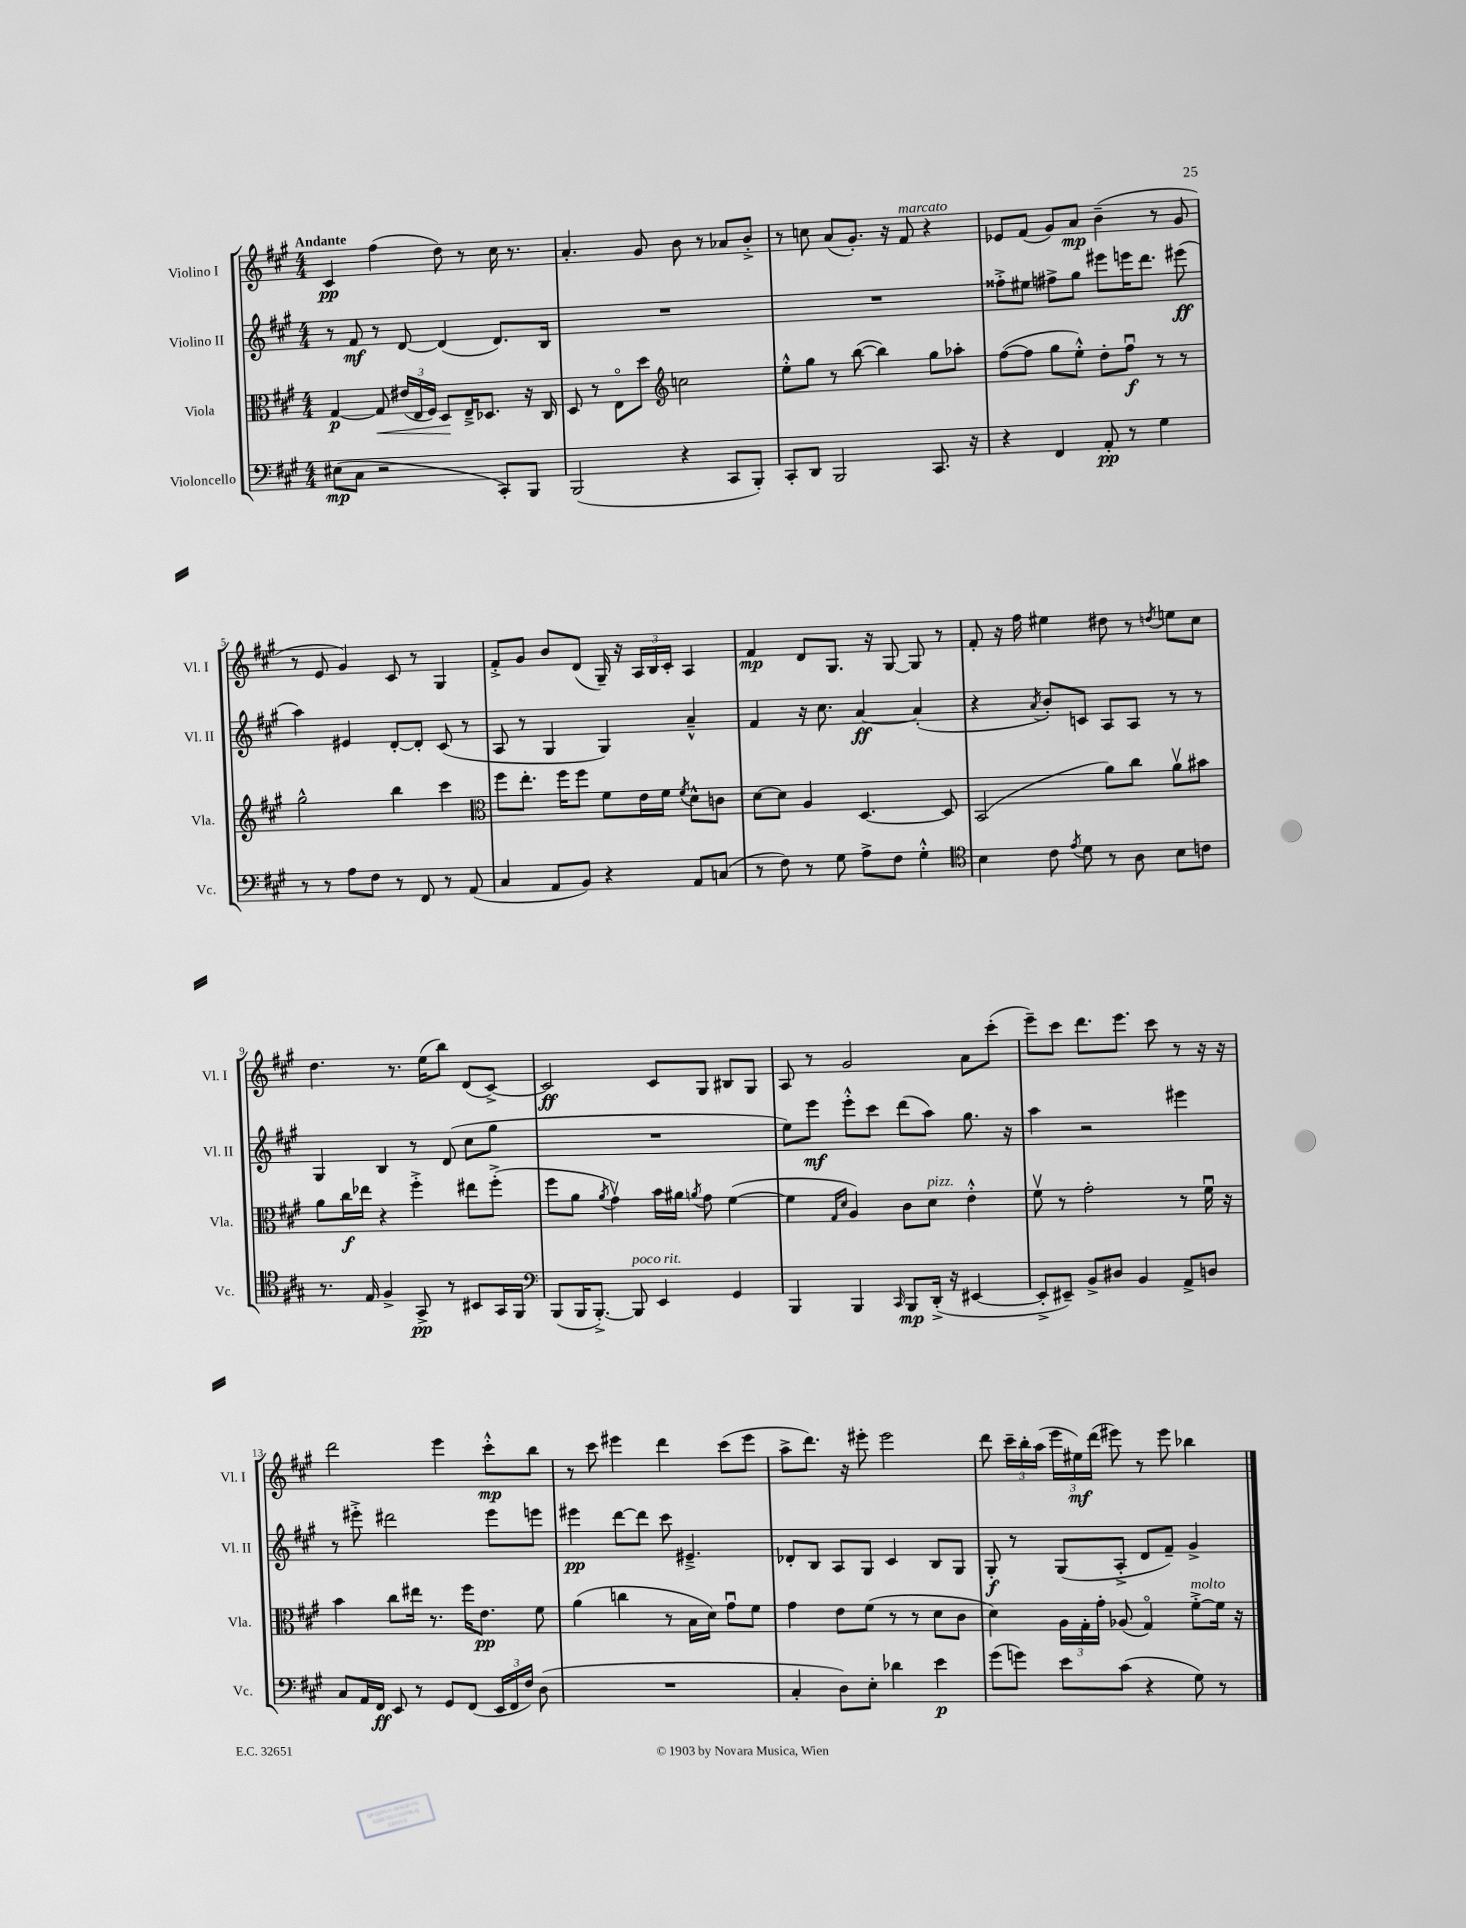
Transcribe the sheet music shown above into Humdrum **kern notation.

**kern	**kern	**kern	**kern
*staff4	*staff3	*staff2	*staff1
*clefF4	*clefC3	*clefG2	*clefG2
*k[f#c#g#]	*k[f#c#g#]	*k[f#c#g#]	*k[f#c#g#]
*M4/4	*M4/4	*M4/4	*M4/4
(8E#\L	[4G#/	8r	4c#/
8C#\J	.	8f#/	.
2r	8G#/]	8r	(4ff#\
.	(24e#/LL	[8d/	.
.	24E/	.	.
.	24F#/JJ)	.	.
.	8D/L	(4d/]	8dd\)
.	16E~^/K	.	8r
.	8.D-/J	.	.
8CC#'/L)	.	8.d/L)	16cc#\
.	.	.	8.r
8BBB/J	16r	.	.
.	16C#/	16B/Jk	.
=	=	=	=
(2BBB/	8D/	1r	4.a'/
.	8r	.	.
.	8Eo\L	.	.
.	8dd\J	.	8g#/
*	*clefG2	*	*
4r	2cc\	.	8b\
.	.	.	8r
8CC#/L	.	.	8a-/L
8BBB'/J)	.	.	8b'^/J
=	=	=	=
8CC#'/L	8ee'^^\L	1r	8r
8DD/J	8gg#\J	.	8cc\
2BBB/	8r	.	(8a/L
.	([8bb\	.	8.g#'/J)
.	4bb\])	.	.
.	.	.	16r
.	.	.	8f#/
8.CC#/	8gg#\L	.	4r
.	8aa-'\J	.	.
16r	.	.	.
=	=	=	=
4r	([8ff#\L	8ff##'^\L	8e-/L
.	8ff#\]J	8ee#\J	(8f#/J
4FF#/	8gg#\L	8ff#^\L	8g#/L)
.	8ee'^^\J)	8gg#\J	8a/J
8AA'/	8dd'\L	8eee#\L	(4b~\
8r	8ff#u\J	16eee\K	.
.	.	8.ddd\J	.
4G#\	8r	.	8r
.	8r	(8eee#\	8g#/
=	=	=	=
8r	2gg#^^\	4aa\)	8r
8r	.	.	8e/
8A\L	.	4e#/	4g#/)
8F#\J	.	.	.
8r	4bb\	[8d'/L	8c#/
8FF#/	.	8d'/]J	8r
8r	4ccc#\	(8c#/	4G#/
(8AA/	.	8r	.
=	=	=	=
*	*clefC3	*	*
4C#/	8ff#\L	8A/	8f#'^/L
.	8.ee'\J	8r	8g#/J
8AA/L	.	4G#/	8b/L
.	16ff#\LK	.	.
8BB/J)	8ff#\J	.	(8d/J
4r	8f#\L	4G#/)	16G#~/)
.	.	.	16r
.	16e\L	.	24A/LL
.	.	.	24B/
.	16f#\JJ	.	.
.	.	.	24c#'/JJ
.	8qf#/	.	.
8AA/L	8d^^\L	4a~^^/	4A/
(8C/J	8c\J	.	.
=	=	=	=
8r	[8d\L	4f#/	4f#/
8F#\)	8d\]J	.	.
8r	4A/	16r	8d/L
.	.	8.cc#\	.
8G#\	.	.	8.G#/J
8A^\L	[4.D/	[4a/	.
.	.	.	16r
8F#\J	.	.	[8G#/
4G#'^^\	.	(4a'/]	8G#/]
.	8D/]	.	8r
=	=	=	=
*clefC4	*	*	*
4B\	(2BB/	4r	8f#'/
.	.	.	16r
.	.	.	16ff#\
.	.	8qa/	.
8c#\	.	8b'/L)	4ee#\
8qe/	.	.	.
8d\	.	8c/J	.
8r	8a\L)	8A/L	8dd#\
8A\	8cc#\J	8A/J	8r
.	.	.	8qdd/
8B\L	8av\L	8r	8ee\L
8c\J	8b#\J	8r	8cc#\J
=	=	=	=
8.r	8a\L	4G#/	4.dd\
.	16cc#\L	.	.
16E/	16ee-\JJ	.	.
4F#^/	4r	4B/	.
.	.	.	8.r
8GG#^/	4ff#'^\	8r	.
.	.	.	(16ee\LK
8r	.	(8d/	8bb\J)
8BB#/L	8ee#\L	8cc#\L	(8d/L
16GG#/L	(8ff#'^\J	8gg#\J	[8c#^/J)
16FF#/JJ	.	.	.
=	=	=	=
*clefF4	*	*	*
(8BBB/L	8ff#\L	1r	2c#/]
16BBB/K	8a\J	.	.
[8.BBB'^/J)	.	.	.
.	8qa/	.	.
.	4g#v\)	.	.
8BBB/]	.	.	.
4EE/	16b\LL	.	8c#/L
.	16a#\JJ	.	.
.	8qa/	.	.
.	8g#\	.	8G#/J
4GG#/	([4f#\	.	8B#/L
.	.	.	8G#/J
=	=	=	=
4BBB/	4f#\]	8ee\L)	8A/
.	.	8eee\J	8r
.	16qqG#/LL	.	.
.	16qqd/JJ	.	.
4BBB/	4A/)	8eee'^^\L	2g#/
.	.	8ccc#\J	.
16qqCC#/	.	.	.
8BBB/L	8c#\L	(8ddd\L	.
(16DD'^/Jk	8d\J	8aa\J)	.
16r	.	.	.
[4EE#/	4e'^^\	8.gg#\	8a\L
.	.	.	(8ccc#'\J
.	.	16r	.
=	=	=	=
8EE#'^/]L	8f#v\	4aa\	8eee~\L)
8EE#~/J)	8r	.	8ccc#\J
8BB^/L	2g#'\	2r	8.ddd\L
8D#/J	.	.	.
.	.	.	8.eee\J
4BB/	.	.	.
.	.	.	8ccc#\
8AA^/L	8r	4eee#\	8r
8D/J	16f#u\	.	16r
.	16r	.	16r
=	=	=	=
8C#/L	4b\	8r	2ddd\
16AA/L	.	8eee#'^\	.
16FF#/JJ	.	.	.
8EE/	8cc#\L	2ddd#\	.
8r	16ee#\Jk	.	.
.	8.r	.	.
8GG#/L	.	.	4eee\
(8FF#/J	16ff#\LK	.	.
.	8.e\J	.	.
24EE/LL	.	8eee#\L	8ccc#'^^\L
24FF#/	.	.	.
24F#/JJ)	.	.	.
(8D\	8f#\	8eee\J	8bb\J
=	=	=	=
1r	(4a\	4eee#\	8r
.	.	.	8ccc#\
.	4cc\	[8ddd\L	4eee#\
.	.	8ddd\]J	.
.	8r	8ccc#\	4ddd\
.	16B\LL	4.e#~^/	.
.	16d\JJ)	.	.
.	8g#u\L	.	(8ccc#\L
.	8f#\J	.	8eee#\J
=	=	=	=
4C#'/	4g#\	8d-'/L	8aa^\L
.	.	8B/J	8.ddd\J)
8D\L)	8e\L	8A/L	.
.	.	.	16r
8E'\J	(8f#\J	8G#/J	8eee#'\
4d-\	8r	4c#/	2eee#\
.	8r	.	.
4e\	8d\L	8B/L	.
.	8c#\J	8G#/J	.
=	=	=	=
(8g#\L	4d\)	8G#'/	8ddd\
8g\J)	.	8r	24ccc#~\LL
.	.	.	24bb'\
.	.	.	(24aa\JJ
8e\L	24A\LL	(8G#/L	24eee\LL
.	24G#'\	.	24ee#\)
.	24g#'\JJ	.	(24ddd\JJ
(8c#\J	(8A-/	8A'^/J	8eee#\)
4r	4G#o/)	8d/L	8r
.	.	8f#~/J)	8eee#\
8G#\)	[8f#'^\L	4g#^/	4bb-\
8r	16f#\]Jk	.	.
.	16r	.	.
==	==	==	==
*-	*-	*-	*-
